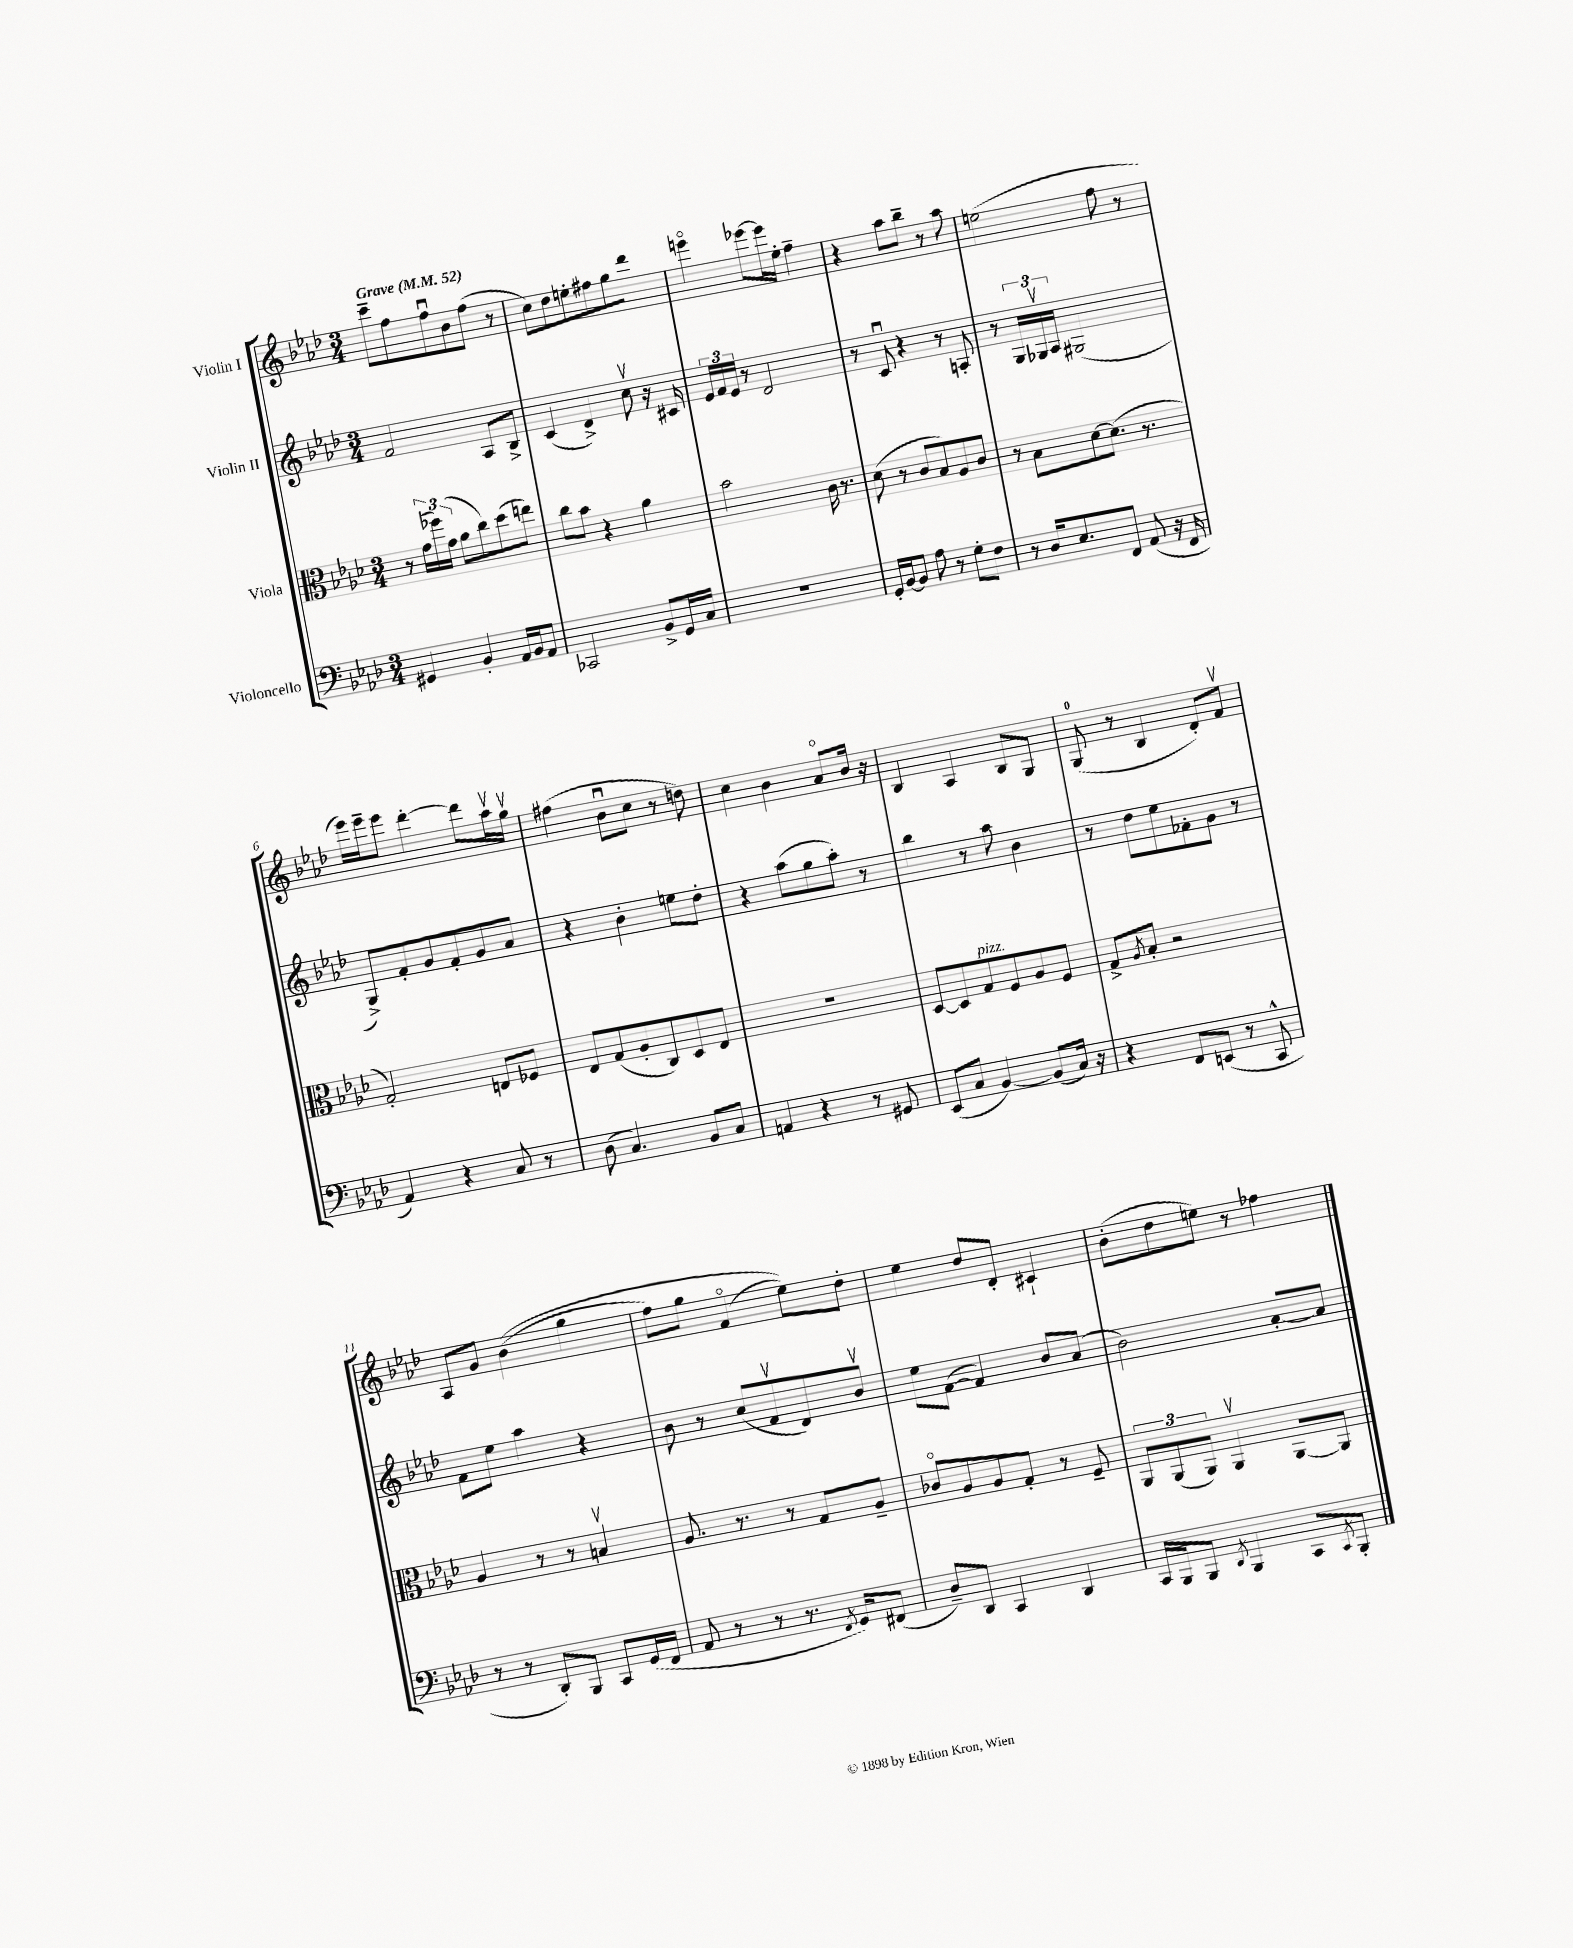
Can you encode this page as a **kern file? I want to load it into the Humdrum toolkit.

**kern	**kern	**kern	**kern
*part4	*part3	*part2	*part1
*staff4	*staff3	*staff2	*staff1
*I"Violoncello	*I"Viola	*I"Violin II	*I"Violin I
*clefF4	*clefC3	*clefG2	*clefG2
*k[b-e-a-d-]	*k[b-e-a-d-]	*k[b-e-a-d-]	*k[b-e-a-d-]
*M3/4	*M3/4	*M3/4	*M3/4
*MM52	*MM52	*MM52	*MM52
=1	=1	=1	=1
!	!	!	!LO:TX:a:B:t=Grave
4GG#X/	8r	2f/	8ccc~\L
.	(24g\LL	.	8ff\
.	24ff-X\)	.	.
.	(24g\JJ	.	.
4BB-'/	8a-\L	.	8ffu\
.	8cc\)	.	8b-\
16AA-/LL	(8dd-\	8A-/L	(8ff\J
16BB-/J	.	.	.
8AA-/J	8een\J)	8B-^/J	8r
=2	=2	=2	=2
2CC-X/	8cc\L	(4c/	8cc\L)
.	8b-\J	.	8dd-\
.	4r	4d-^/)	8een'\
.	.	.	8ff#X\
8BB-^/L	4a-\	8ccv\	8gg\
16GG/L	.	16r	8ddd-\J
16C/JJ	.	16c#X/	.
=3	=3	=3	=3
2.r	2b-\	24e-/LL	4eeen\
.	.	24f/	.
.	.	24e-/JJ	.
.	.	8r	.
.	.	2d-/	[8eee-X\L
.	.	.	16eee-\L]
.	.	.	16ee-'\JJ
.	16c\	.	4ff~\
.	8.r	.	.
=4	=4	=4	=4
16GG'/LL	(8d-\	8r	4r
[16BB-/J	.	.	.
8BB-/J]	8r	8cu/	.
8A-\	8c/L	4r	8aa-\L
8r	8B-/)	.	8bb-~\J
8G'\L	8A-/	8r	8r
8F\J	8c/J	8An'/	8aa-\
=5	=5	=5	=5
8r	8r	8r	(2een\
16D-/KL	8B-\L	24G/LL	.
.	.	24G-Xv/	.
8.E-/	.	.	.
.	.	24A-/JJ	.
.	[8d-\	(2G#X/	.
8FF/J	(8.d-\J]	.	.
(8AA-/	.	.	8ff\
.	8.r	.	.
16r	.	.	8r
16FF/	.	.	.
!!LO:LB:g=z
=6	=6	=6	=6
4AA-/)	2G'/)	8G^/L)	16eee-\LL)
.	.	.	16eee-~\J
.	.	8f'/	8eee-\J
4r	.	8g/	[4ddd-'\
.	.	8f'/	.
8C/	8En/L	8g/	8ddd-\L]
8r	8F-X/J	8a-/J	16aa-v\L
.	.	.	16ggv\JJ
=7	=7	=7	=7
(8D-\	8E-/L	4r	(4ff#X\
4.C/)	(8G/	.	.
.	8A-'/	4b-'\	8b-u\L
.	8C/)	.	8cc\J
8BB-/L	8D-/	8een\L	8r
8C/J	8E-/J	8dd-'\J	8ddn\)
=8	=8	=8	=8
4AAn/	2.r	4r	4cc\
4r	.	(8aa-\L	4b-\
.	.	8gg\	.
8r	.	8aa-'\J)	8a-/L
8GG#X/	.	8r	16b-/Jk
.	.	.	16r
=9	=9	=9	=9
(8EE-/L	[8D-/L	4bb-\	4B-/
8C/J	8D-/]	.	.
!	!LO:TX:a:i:t=pizz.	!	!
[4BB-/)	8G/	8r	4A-/
.	8F/	8aa-\	.
(8BB-/L]	8A-/	4b-\	8B-/L
16C/Jk)	8F/J	.	8G/J
16r	.	.	.
=10	=10	=10	=10
4r	8G^/L	8r	(8G/
.	8qA-/	.	.
.	8B-'/J	8dd-\L	8r
8FF/L	2r	8ee-\	4B-/
(8EEn/J	.	8f-X'\	.
8r	.	8g\J	8d-'/L)
8CC^^/	.	8r	8fv/J
!!LO:LB:g=z
=11	=11	=11	=11
8r	4A-/	8f\L	8A-/L
8r	.	8ee-\J	8g/J
8DD-'/L)	8r	4aa-\	((4b-\
8BBB-/J	8r	.	.
8CC/L	4Bnv/	4r	4gg\
(16GG/L	.	.	.
16FF/JJ	.	.	.
=12	=12	=12	=12
8AA-/	8.A-/	8b-\	8ff\L)
8r	.	8r	8gg\J
.	8.r	.	.
8r	.	(8cc/L	(4f/
8.r	8r	8fv/	.
.	8G/L	8d-/)	8ee-\L))
8qFF/	.	.	.
16GG/KL)	.	.	.
(8FF#X/J	8A-~/J	8b-v/J	8dd-'\J
=13	=13	=13	=13
8D-~/L)	8c-X/L	8ee-\L	4ee-\
8DD-/J	8A-/	([8f\J	.
4CC/	8A-/	4f/])	8dd-/L
.	8G'/J	.	8d-'/J
4DD-/	8r	8b-/L	4c#X`/
.	8F~/	(8a-/J	.
=14	=14	=14	=14
16CC/LL	12AA-/L	2b-\)	(8b-'\L
16BBB-/J	.	.	.
.	(12AA-/	.	.
8BBB-/J	.	.	8dd-\
.	12AA-/J)	.	.
8qDD-/	.	.	.
4BBB-/	4AA-v/	.	8een\J)
.	.	.	8r
8CC/L	[8AA-/L	[8a-'/L	4ff-X\
8qCC/	.	.	.
8BBB-'/J	8AA-/J]	8a-/J]	.
==	==	==	==
*-	*-	*-	*-
